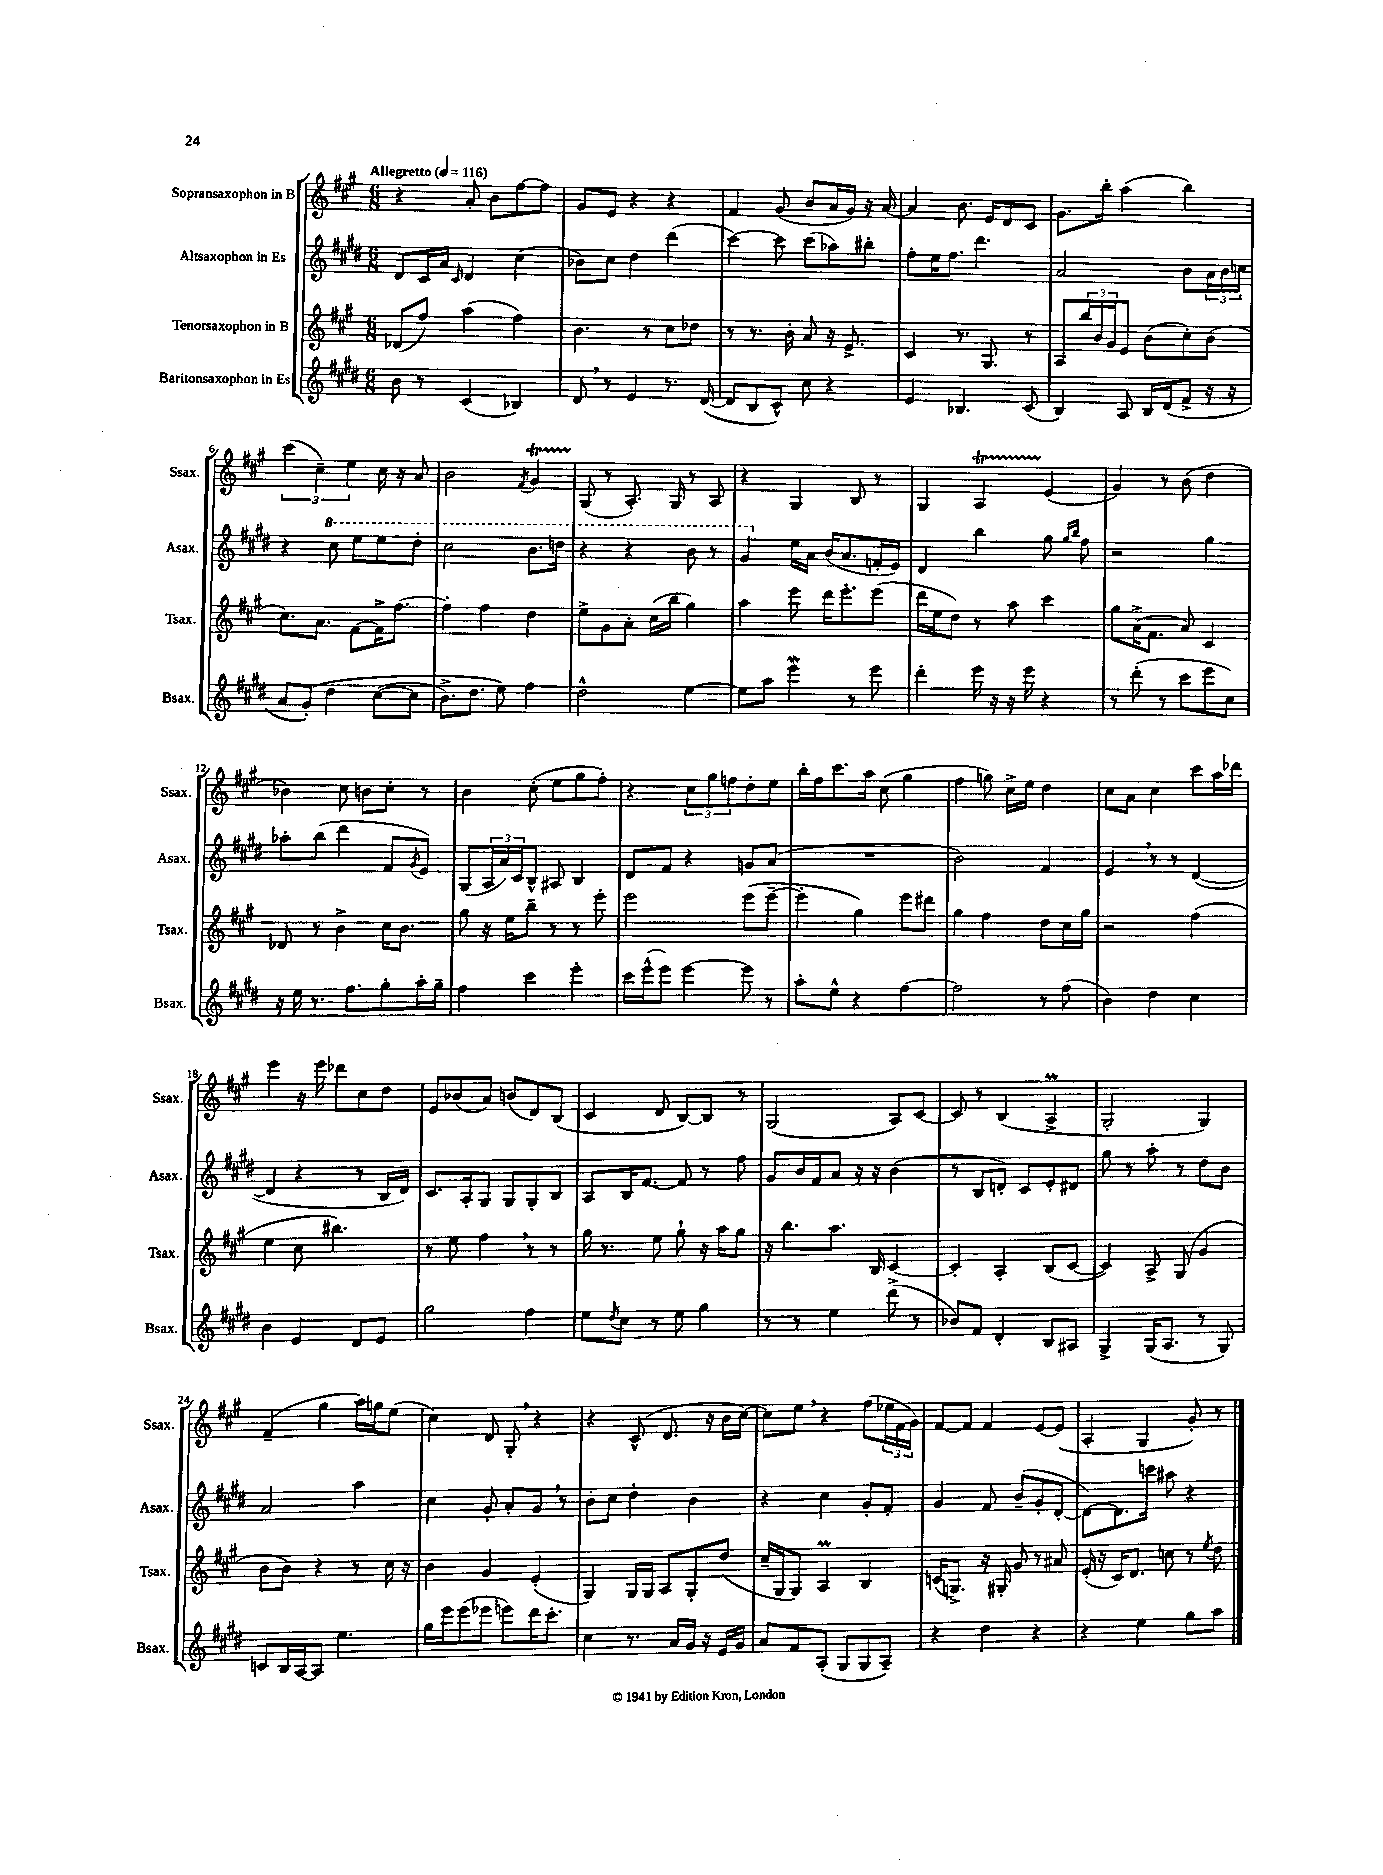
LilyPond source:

<<
\new StaffGroup <<
\new Staff = "s0" \with { instrumentName = "Sopransaxophon in B" shortInstrumentName = "Ssax." } {
    \clef treble \key a \major \numericTimeSignature \time 6/8 \tempo "Allegretto" 4 = 116
    r4 a'8-. b'8 fis''8~ fis''8 |
    gis'8 e'8 r4 r4 |
    fis'4 gis'8( b'8 a'16 gis'16) r16 a'16~ |
    a'4 b'8. e'16 d'8 cis'8 |
    gis'8. b''16-. a''4( b''4) |
    \tuplet 3/2 { cis'''4( cis''4--) e''4 } cis''16 r16 a'8 |
    b'2 \acciaccatura { fis'8 } gis'4\startTrillSpan |
    gis8\stopTrillSpan( r8 a8.-.) gis16 r8 a8 |
    r4 gis4 b8 r8 |
    gis4 a4\startTrillSpan e'4\stopTrillSpan( |
    gis'4) r8 b'8( d''4 |
    bes'4) cis''8 b'8 cis''8-. r8 |
    b'4 cis''8-.( e''8 gis''8 fis''8-.) |
    r4 \tuplet 3/2 { cis''8 gis''8 f''8 } d''8-. e''8 |
    b''16-. fis''16 cis'''8. a''16 cis''8( gis''4 |
    fis''4 g''8) cis''16-> e''16 d''4 |
    cis''8 a'8 cis''4 cis'''8 a''16 des'''16 |
    e'''4 r16 e'''16 des'''8 cis''8 d''8 |
    e'8 bes'8( a'8) b'8( d'8) b8( |
    cis'4 d'8 b8~) b8 r8 |
    gis2( a8) cis'8~ |
    cis'8 r8 b4( a4->\prall |
    gis2-. gis4) |
    fis'4--( gis''4 a''16) g''16 e''8( |
    cis''4) d'8 gis8-. \breathe r4 |
    r4 cis'8-^( d'8. r16 b'16 cis''16~) |
    cis''8 e''8 \breathe r4 fis''8( \tuplet 3/2 { ees''16 fis'16 gis'16) } |
    fis'8~ fis'8 fis'4 e'8~ e'8( |
    a4-. gis4 gis'8-.) r8 \bar "|." |
}
\new Staff = "s1" \with { instrumentName = "Altsaxophon in Es" shortInstrumentName = "Asax." } {
    \clef treble \key e \major \numericTimeSignature \time 6/8
    dis'8 cis'16 a'16 \grace { cis'16 } dis'4 cis''4( |
    bes'8) cis''8 dis''4 dis'''4( |
    cis'''4~) cis'''8 cis'''8( aes''8) bis''8-. |
    fis''8-. e''16 fis''8. dis'''4. |
    a'2 b'8 \tuplet 3/2 { a'16 b'16 c''16 } |
    r4 \ottava #1 cis'''8 e'''8 e'''8 dis'''8-. |
    cis'''2 b''8. d'''16 |
    r4 r4 b''8 r8 |
    gis''4 \ottava #0 e''16 a'16 b'16( a'8. f'16-. e'16) |
    dis'4 b''4 gis''8 \grace { gis''16 b''16 } fis''8 |
    r2 gis''4 |
    aes''8-. b''8( dis'''4 fis'8 \acciaccatura { gis'8 } e'8) |
    gis8( \tuplet 3/2 { a16 a'16) cis'16 } b8-^ ais8 b4 |
    dis'8 fis'8 r4 g'8 a'8( |
    R2. |
    b'2) fis'4 |
    e'4 \breathe r8 r8 dis'4~( |
    dis'4 r4 r8 b16 dis'16) |
    cis'8. a16-. gis8 gis8 gis8-. b8 |
    a8 b16 fis'8.~ fis'8 r8 fis''8 |
    gis'8 b'16 fis'16 a'8 r16 r16 b'4( |
    r8 b8 d'8-.) cis'8 e'8-. dis'8 |
    gis''8 r8 a''8-. r8 dis''8 b'8 |
    a'2 a''4 |
    cis''4 gis'8-. a'8-. gis'8 \breathe r8 |
    b'8-. cis''8 dis''4-. b'4 |
    r4 cis''4 gis'8-. fis'8-. |
    gis'4 fis'8 b'8--( gis'8-. dis'8~-. |
    dis'8~) dis'8. c'''16 ais''8 r4 \bar "|." |
}
\new Staff = "s2" \with { instrumentName = "Tenorsaxophon in B" shortInstrumentName = "Tsax." } {
    \clef treble \key a \major \numericTimeSignature \time 6/8
    des'8( fis''8) a''4( fis''4) |
    b'4. r8 cis''8 des''8 |
    r8 r8. b'16-. a'8 r16 e'8.-> |
    cis'4 r8. gis8. r8 |
    a8 \tuplet 3/2 { b''16 b'16 gis'16 } e'8 b'8( cis''8-.) b'8( |
    cis''8.) a'8. fis'8~ fis'16-> fis''8.~ |
    fis''4-. fis''4 d''4 |
    e''8-> gis'8 a'8-. cis''16( b''16 gis''4) |
    a''4 e'''8 d'''16 e'''8.-. e'''8( |
    d'''16 e''16 d''8) r8 a''8 cis'''4 |
    gis''8 a'16->( fis'8. a'8) cis'4 |
    des'8 r8 b'4-> cis''16 b'8. |
    gis''8 r16 e''16 b''8-- r8 r8 e'''8-. |
    e'''2 e'''8( e'''8~-- |
    e'''4-. gis''4) e'''8 dis'''8 |
    gis''4 fis''4 d''8 cis''16 gis''16 |
    r2 fis''4( |
    e''4 cis''8 bis''4.) |
    r8 e''8 fis''4 \breathe r8 r8 |
    gis''16 r8. e''8 gis''8-! r16 a''16 gis''8 |
    r16 b''8. a''8. b16 cis'4~ |
    cis'4-. a4-. b8( cis'8~ |
    cis'4) a8-> gis8( gis'4 |
    b'8 b'8) r4 r8 cis''16 r16 |
    b'4 gis'4 e'4-.( |
    gis4) gis16 gis16 a8 gis8-. d''8( |
    cis''16-- gis16 gis8) a4\prall b4 |
    c'16( g8.->) r16 gis16-. gis'8 r8 ais'8 |
    e'16-.( r16 cis'16) d'8. c''8 r8 \acciaccatura { e''8 } d''8 \bar "|." |
}
\new Staff = "s3" \with { instrumentName = "Baritonsaxophon in Es" shortInstrumentName = "Bsax." } {
    \clef treble \key e \major \numericTimeSignature \time 6/8
    b'8 r8 cis'4( bes4) |
    dis'8 \breathe r8 e'4 r8. dis'16~( |
    dis'8 b8 cis'8-^) cis''8 r4 |
    e'4 bes4. cis'8( |
    b4) a8 b16 dis'16( fis'8-> r16 r16 |
    a'8 gis'8-.)\( dis''4 cis''8~( cis''8 |
    b'8.->) dis''8. e''8\) fis''4 |
    dis''2-^ e''4~ |
    e''8 a''8 e'''4\mordent r8 e'''8 |
    dis'''4-. e'''16 r16 r16 e'''16 r4 |
    r8 dis'''8-.( r8 cis'''8 e'''8 cis''8) |
    r16 e''16 r8. fis''8. gis''8-. a''16-. gis''16-- |
    fis''4 cis'''4 e'''4-. |
    cis'''16 e'''16-^( e'''8) e'''4~ e'''8 r8 |
    a''8-. e''8-^ r4 fis''4~ |
    fis''2 r8 fis''8( |
    b'4) dis''4 cis''4 |
    b'4 e'4 dis'8 e'8 |
    gis''2 fis''4 |
    e''8 \acciaccatura { dis''8 } cis''8 r8 e''8 gis''4 |
    r8 r8 e''4 dis'''8->( r8 |
    bes'8) fis'8 dis'4-. b8 ais8 |
    gis4-> gis16( a8. r8 gis8) |
    c'8 b16 a16~ a8 e''4. |
    gis''16 e'''16 e'''8( ees'''8 e'''8) dis'''16 cis'''8.-. |
    cis''4 r8. a'16 gis'16 r16 e'16 gis'16 |
    a'8 fis'8 a8-.( gis8 gis8 a8--) |
    r4 dis''4 r4 |
    r4 e''4 gis''8 a''8 \bar "|." |
}
>>
>>
